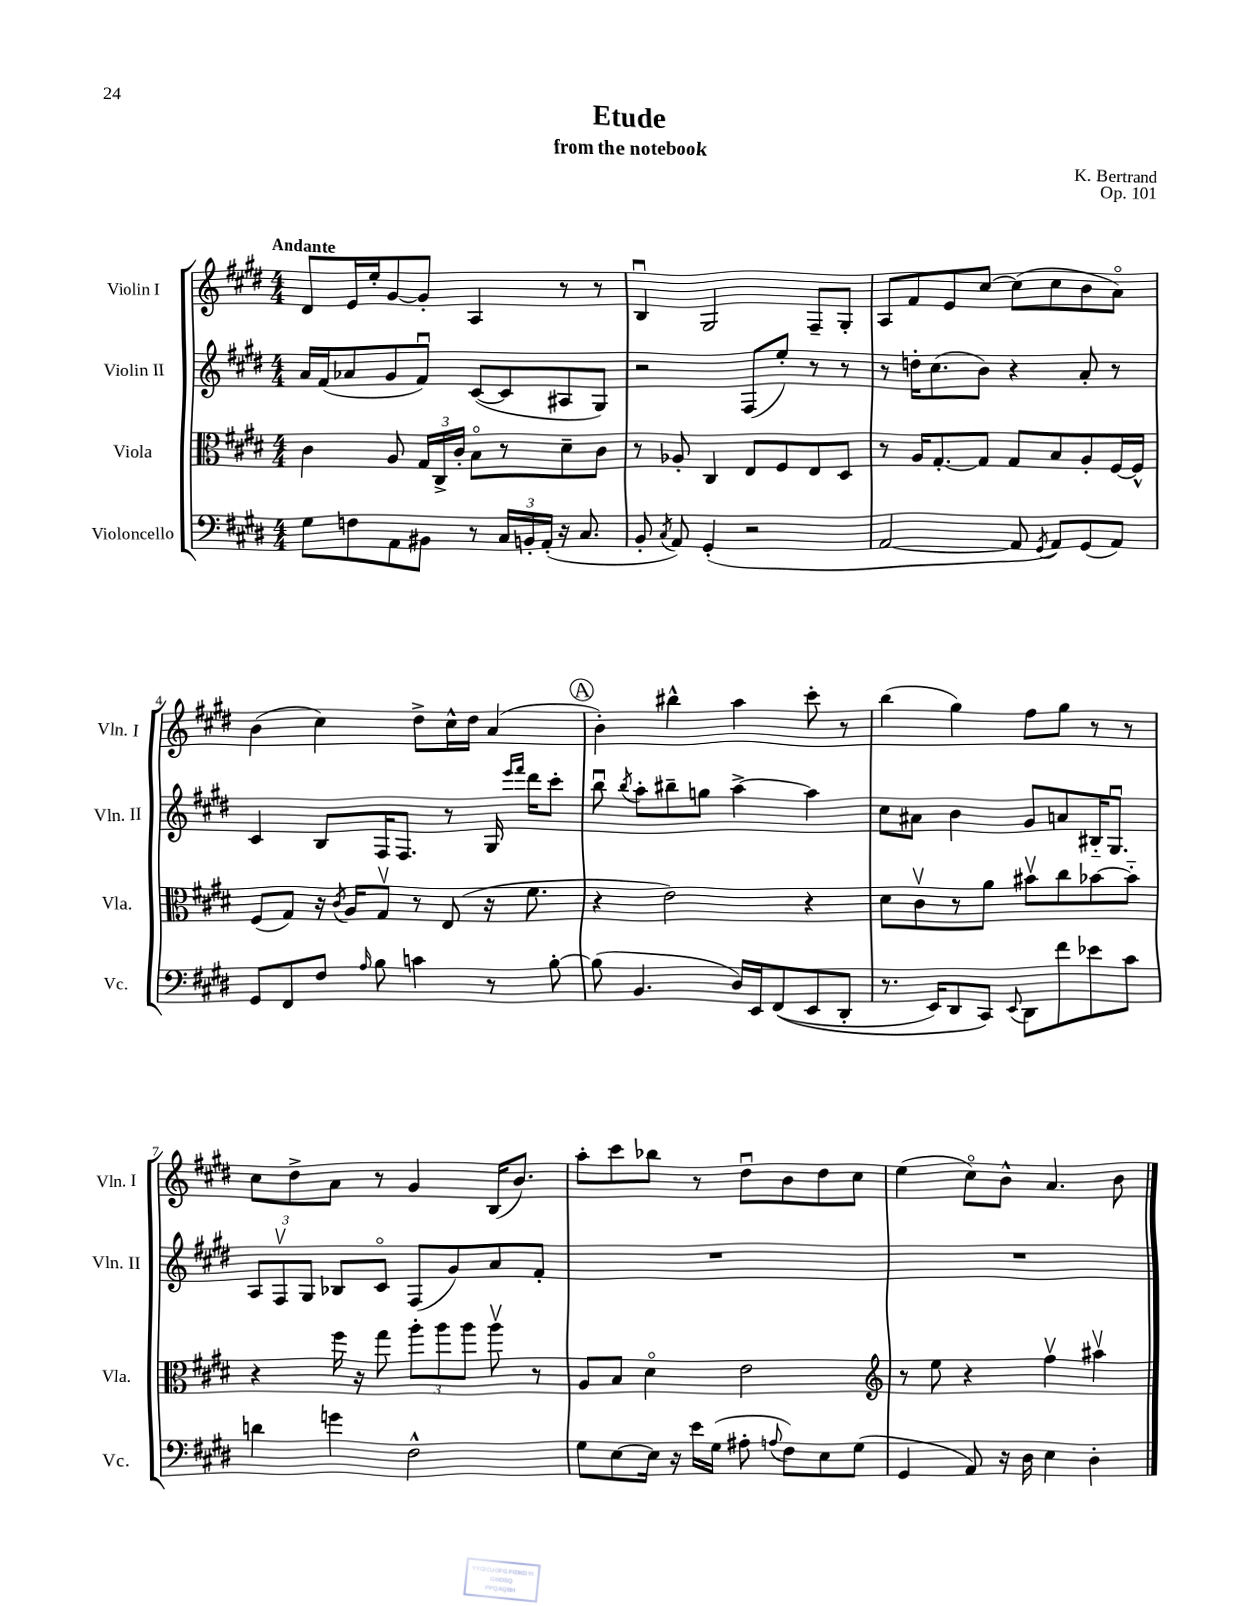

**kern	**kern	**kern	**kern
*staff4	*staff3	*staff2	*staff1
*clefF4	*clefC3	*clefG2	*clefG2
*k[f#c#g#d#]	*k[f#c#g#d#]	*k[f#c#g#d#]	*k[f#c#g#d#]
*M4/4	*M4/4	*M4/4	*M4/4
8G#\L	4c#\	16a/LL	8d#/L
.	.	(16f#/J	.
8F\	.	8a-/	16e/L
.	.	.	16ee'/J
8AA\	8A/	8g#/	[8g#/
8BB#\J	24G#/LL	8f#u/J)	8g#'/]J
.	24C#^/	.	.
.	24c#'/JJ	.	.
8r	8Bo\L	([8c#/L	4A/
24C#/LL	8r	8c#/]	.
24BB'/	.	.	.
(24AA'/JJ	.	.	.
16r	8d#~\	8A#/	8r
8.C#/	.	.	.
.	8c#\J	8G#/J)	8r
=	=	=	=
8BB'/	8r	2r	4Bu/
8qC#/	.	.	.
8AA/)	8A-'/	.	.
(4GG#'/	4C#/	.	2G#/
2r	8E/L	(8F#/L	.
.	8F#/	8ee'/J)	.
.	8E/	8r	8F#~/L
.	8D#/J	8r	8G#'/J
=	=	=	=
[2AA/	8r	8r	8A/L
.	16A/LK	16dd'\LK	8f#/
.	[8.G#'/	(8.cc#\	.
.	.	.	8e/
.	8G#/]J	8b\J)	[8cc#/J
8AA/]	8G#/L	4r	(8cc#\]L
8qGG#/	.	.	.
8AA/L)	8B/	.	8cc#\
(8GG#/	8A'/	8a'/	8b\
8AA/J)	[16F#/L	8r	8ao\J)
.	16F#^^/]JJ	.	.
=	=	=	=
8GG#/L	(8F#/L	4c#/	(4b\
8FF#/	8G#/J)	.	.
8F#/J	16r	8B/L	4cc#\)
.	8qc#/	.	.
.	16A/LK	.	.
16qqA/	.	.	.
8B\	8G#v/J	16F#/K	.
.	.	8.F#/J	.
4c\	8r	.	8dd#^\L
.	(8E/	8r	16cc#^^\L
.	.	.	16dd#\JJ
8r	16r	16G#/	(4a/
.	.	16qqeee/LL	.
.	.	16qqfff#/JJ	.
.	8.f#\	16ddd#\LK	.
[8B'\	.	8ccc#'\J	.
=	=	=	=
(8B\]	4r	8bbu\	4b'\)
.	.	8qbb/	.
4.BB/	.	8aa'\L	.
.	2e\)	8bb#~\	4bb#^^\
.	.	8gg\J	.
16D#/LL)	.	[4aa^\	4aa\
16EE/J	.	.	.
&((8FF#/	.	.	.
8EE/	4r	4aa\]	8ccc#'\
8DD#'/J	.	.	8r
=	=	=	=
8.r	8d#\L	8cc#\L	(4bb\
.	8c#v\	8a#\J	.
16EE/LK)	.	.	.
8DD#/	8r	4b\	4gg#\)
8CC#/J&)	8a\J	.	.
8qqEE/	.	.	.
8DD#\L	8b#v\L	8g#/L	8ff#\L
8f#\	8cc#\	8a/	8gg#\J
8e-\	[8b-\	16B#'~/K	8r
.	.	8.G#u/J	.
8c#\J	8b-'~\]J	.	8r
=	=	=	=
4d\	4r	12A/L	8cc#\L
.	.	12F#v/	.
.	.	.	8dd#^\
.	.	12G#/J	.
4g\	16ff#\	8B-/L	8a\J
.	16r	.	.
.	8gg#\	8c#o/J	8r
2F#^^\	12aa'\L	(8F#/L	4g#/
.	12aa\	.	.
.	.	8g#/)	.
.	12aa\J	.	.
.	8aav\	8a/	(16B/LK
.	.	.	8.b/J)
.	8r	8f#'/J	.
=	=	=	=
8G#\L	8A/L	1r	8aa'\L
[8E\	8B/J	.	8ccc#\
16E\]Jk	4d#o\	.	8bb-\J
16r	.	.	.
16e\LL	.	.	8r
(16G#\JJ	.	.	.
8A#'\	2e\	.	8dd#u\L
8qqA/	.	.	.
8F#\L)	.	.	8b\
8E\	.	.	8dd#\
(8G#\J	.	.	8cc#\J
=	=	=	=
*	*clefG2	*	*
4GG#/	8r	1r	(4ee\
.	8ee\	.	.
8AA/)	4r	.	8cc#o\L)
16r	.	.	8b^^\J
16D#\	.	.	.
4E\	4ff#v\	.	4.a/
4D#'\	4aa#v\	.	.
.	.	.	8b\
==	==	==	==
*-	*-	*-	*-
